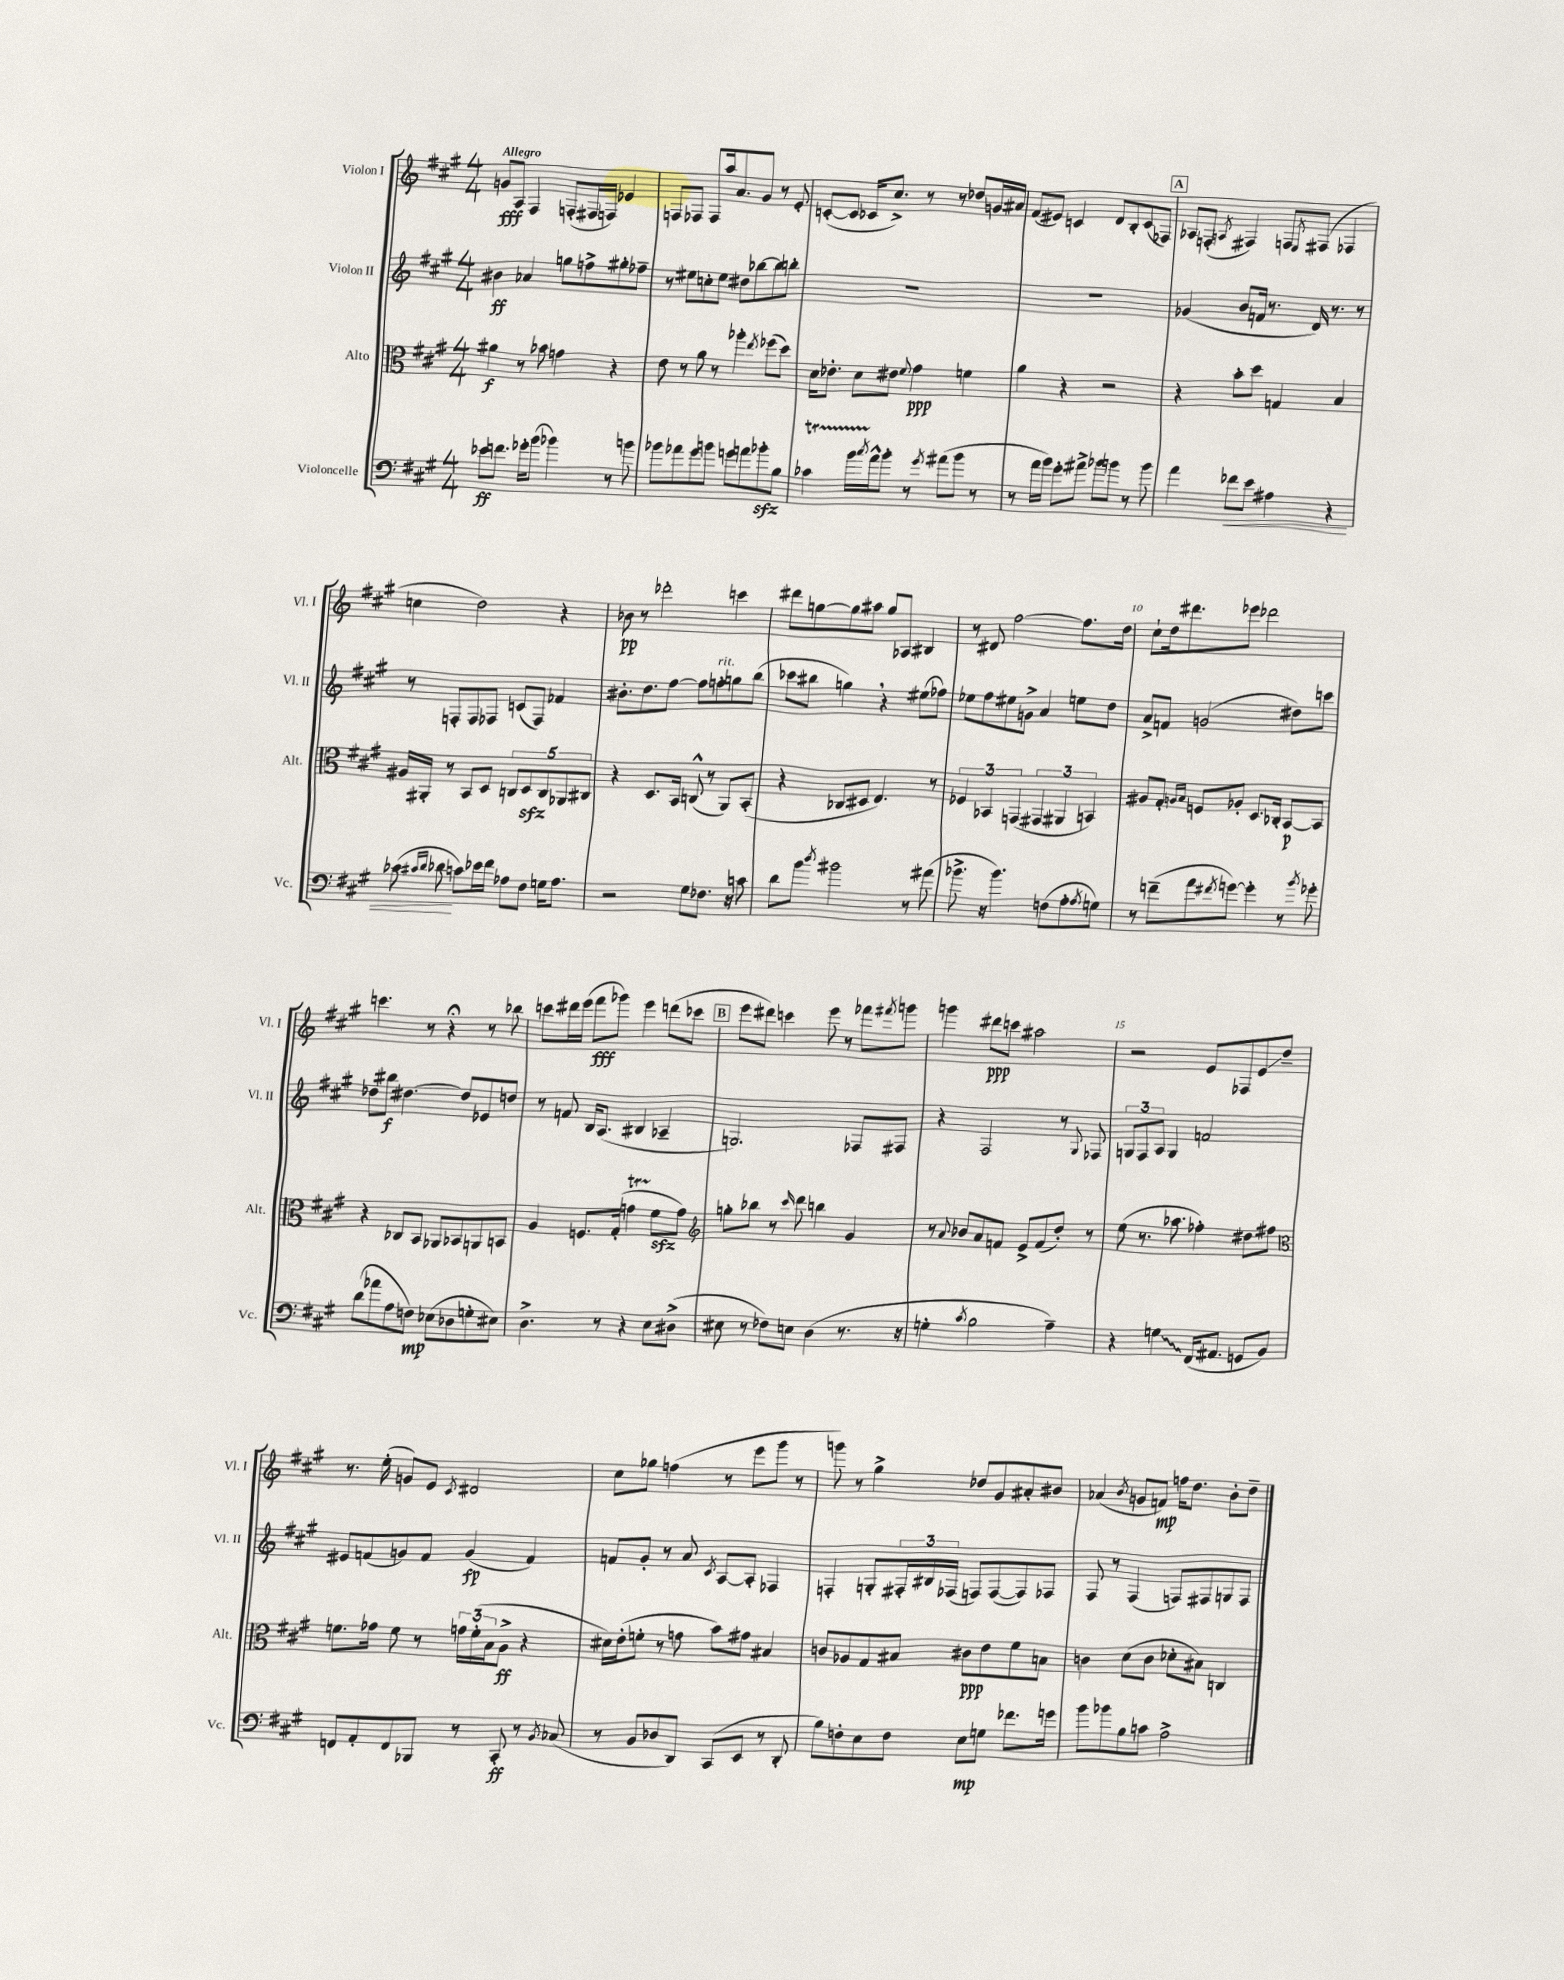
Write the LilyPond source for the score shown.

<<
\new StaffGroup <<
\new Staff = "s0" \with { instrumentName = "Violon I" shortInstrumentName = "Vl. I" } {
    \clef treble \key a \major \numericTimeSignature \time 4/4 \tempo "Allegro"
    g'8\fff a8 fis4 f8-.( fis16 f16) ees'4 |
    f8 fes8 fes8 a''16 a'8. gis'8 r8 e'8-. |
    c'8~-.( c'8 ces'16 cis''8.->) r8 r8 des''8 g'16 ais'16 |
    fis'8( eis'8) c'4 d'8 b8-. c'8( fes8) |
    \mark \markup { \box "A" } aes8 f8-.( \acciaccatura { a8 } fis4) f8 \acciaccatura { e8 } fis8( fes4 |
    c''4 d''2) r4 |
    bes'8\pp r8 des'''2-. c'''4 |
    dis'''8 g''8~ g''8 ais''8 g''8 aes8 bis4 |
    r8 dis'8 fis''2~ fis''8. d''16 |
    cis''8-! d''16 dis'''8. ees'''8 des'''2 |
    c'''4. r8 r4\fermata r8 bes''8 |
    c'''8 dis'''16 e'''16( fis'''8\fff ges'''8) e'''4 d'''8( ces'''8 |
    \mark \markup { \box "B" } e'''8 dis'''8) c'''4 e'''8 r8 fes'''8 \acciaccatura { fis'''8 } g'''8 |
    g'''4 dis'''8\ppp c'''8 ais''2 |
    r2 e'8 fes8 e'8\glissando d''8-- |
    r8. e''16-.( g'8) e'8 \acciaccatura { cis'8 } dis'2 |
    cis''8 ges''8 f''4( r8 e'''8 gis'''8 r8 |
    g'''8) r8 gis''4-> des''8 gis'8 ais'8-. bis'8 |
    aes'4( \acciaccatura { b'8 } g'8 f'8\mp) f''16 d''8. b'8-. d''8-- \bar "|." |
}
\new Staff = "s1" \with { instrumentName = "Violon II" shortInstrumentName = "Vl. II" } {
    \clef treble \key a \major \numericTimeSignature \time 4/4
    bis'4\ff aes'4 g''8 f''8-> gis''8-. fes''8-- |
    r8 eis''8 c''8-. eis''8 dis''8 bes''8~ bes''8 b''8-. |
    R1 |
    R1 |
    \mark \markup { \box "A" } ges'4( b'8 f'16 r8. d'16) r8. r8 |
    r8 f8-. f8 fes8 c'8( fes8) fes'4 |
    bis'8.-. d''8. fis''8~ fis''8 f''8-.^\markup { \italic "rit." } g''8 b''8( |
    ces'''8 bis''8 g''4) \breathe r4 eis''8( fes''8) |
    ees''8 fis''8 eis''8 g'8-> a'4 e''8 d''8 |
    a'8-> f'8 g'2( dis''8) c'''8 |
    des''8 bis''8\f dis''4.~ dis''8 ees'8 d''8 |
    r8 f'8 b16 a8.( bis4 aes4-- |
    \mark \markup { \box "B" } g2.) fes8 fis8 |
    r4 fis2 r8 \appoggiatura { gis8 } fes8 |
    \tuplet 3/2 { g8 fis8 a8 } g4 f'2 |
    eis'8 f'8( g'8) f'8 g'4\fp( f'4) |
    f'8 gis'8-. r8 a'8 \acciaccatura { cis'8 } a8~ a8-. fes4 |
    f4-. g8-. \tuplet 3/2 { fis16-. bis16 fes16( } f8) f8~( f8) fes8 |
    fis8 r8 fis4( f8) fis8 g8 fis8 \bar "|." |
}
\new Staff = "s2" \with { instrumentName = "Alto" shortInstrumentName = "Alt." } {
    \clef alto \key a \major \numericTimeSignature \time 4/4
    ais'4\f r8 bes'8 g'4 r4 |
    e'8 r8 a'8 r8 aes''4-. \acciaccatura { e''8 } fes''8( d''8) |
    d'16 ees'8.-. d'8 eis'8 \appoggiatura { fis'8 } gis'4\ppp f'4 |
    a'4 r4 r2 |
    \mark \markup { \box "A" } r4 b'8-. d''8 g4 b4 |
    ais16 ais,16-. r8 b,8 d8 \tuplet 5/4 { c8 d8\sfz c8 aes,8 cis8 } |
    r4 d8. b,16 c8-^( r8 a,8) b,8-.( |
    r4 ces8 dis8 e4.) r8 |
    \tuplet 3/2 { fes4 bes,4 g,4( } \tuplet 3/2 { gis,4 ais,4 b,4) } |
    ais8 gis8-. \grace { a16 b16 } f8 aes8-. d8. ces16-. b,8~\p b,8 |
    r4 ces8 b,8 aes,8 bes,8 a,8 b,8 |
    a4 f8. gis16-.( g'4\startTrillSpan fis'8\stopTrillSpan\sfz g'8) |
    \mark \markup { \box "B" } \clef treble g''8-. bes''8 r8 \grace { cis'''16 } d'''8 b''4 gis'4 |
    r8 \appoggiatura { a'8 } bes'8 a'8 f'8 e'8-> f'8( d''8-.) r8 |
    e''8( r8. aes''8. fes''4-.) dis''8 fis''8 |
    \clef alto f'8. ges'16 f'8 r8 \tuplet 3/2 { g'16 f'16-.( b16 } a8->\ff r4 |
    dis'16) e'16-.( f'8-. r8 g'8 b'8) gis'8 bis4 |
    c'8 aes8 gis8 bis8 cis'8\ppp e'8 fis'8 b8 |
    c'4 d'8( c'8 des'8-. bis8) c4 \bar "|." |
}
\new Staff = "s3" \with { instrumentName = "Violoncelle" shortInstrumentName = "Vc." } {
    \clef bass \key a \major \numericTimeSignature \time 4/4
    ees'8\ff f'8. ges'16-. b'8( bes'4) r8 b'8 |
    bes'8 aes'8 gis'8 b'8 g'8 a'8 bes'8-.\sfz b8 |
    ces'4\startTrillSpan b'16 \acciaccatura { cis''8 } a'16-^\stopTrillSpan b'8-. r8 \acciaccatura { gis'8 } ais'8( b'8 r8 |
    r8 a'16 b'16) gis'8-. ais'8-> bes'8 b'8 r8 b'8 |
    \mark \markup { \box "A" } a'4 fes'8\< e'8 ais4 r4 |
    ces'8( \grace { cis'16 d'16 } des'8\! c'8) ees'16 fis'16 aes8 fis8 g16 aes8. |
    r2 gis8 fes8. r16 c'8 |
    d'8 b'8 \acciaccatura { d''8 } bis'2 r8 ais'8( |
    bes'8.-> r16 bes'4.) f8( a8-. \acciaccatura { a8 } g8) |
    r8 f'8--( a'8 \acciaccatura { fis'8 } g'8~) g'4-. r8 \acciaccatura { b'8 } ges'8-. |
    d'8( aes'8 a8 f8\mp) ees8( des8 g8-. eis8) |
    d4.-> r8 r4 e8 dis8->( |
    \mark \markup { \box "B" } eis8 r8 fes8) e8 d4( r8. r16 |
    g4-. \acciaccatura { cis'8 } b2 a4--) |
    r4 \once \override Glissando.style = #'zigzag g4\glissando fis,16( ais,8. g,8 b,8) |
    f,8 a,8-. f,8 bes,,8 r8 cis,8-.\ff r8 \acciaccatura { b,8 } ces8( |
    r8 b,8 des8 d,8) cis,8( e,8 r8 d,8-. |
    b8) f8-. e8 f8 e8\mp g8 fes'8. g'16 |
    b'8 bes'8 b8 c'8 a2-> \bar "|." |
}
>>
>>
\layout { \context { \Score \override BarNumber.break-visibility = ##(#f #t #t) barNumberVisibility = #(every-nth-bar-number-visible 5) } }
